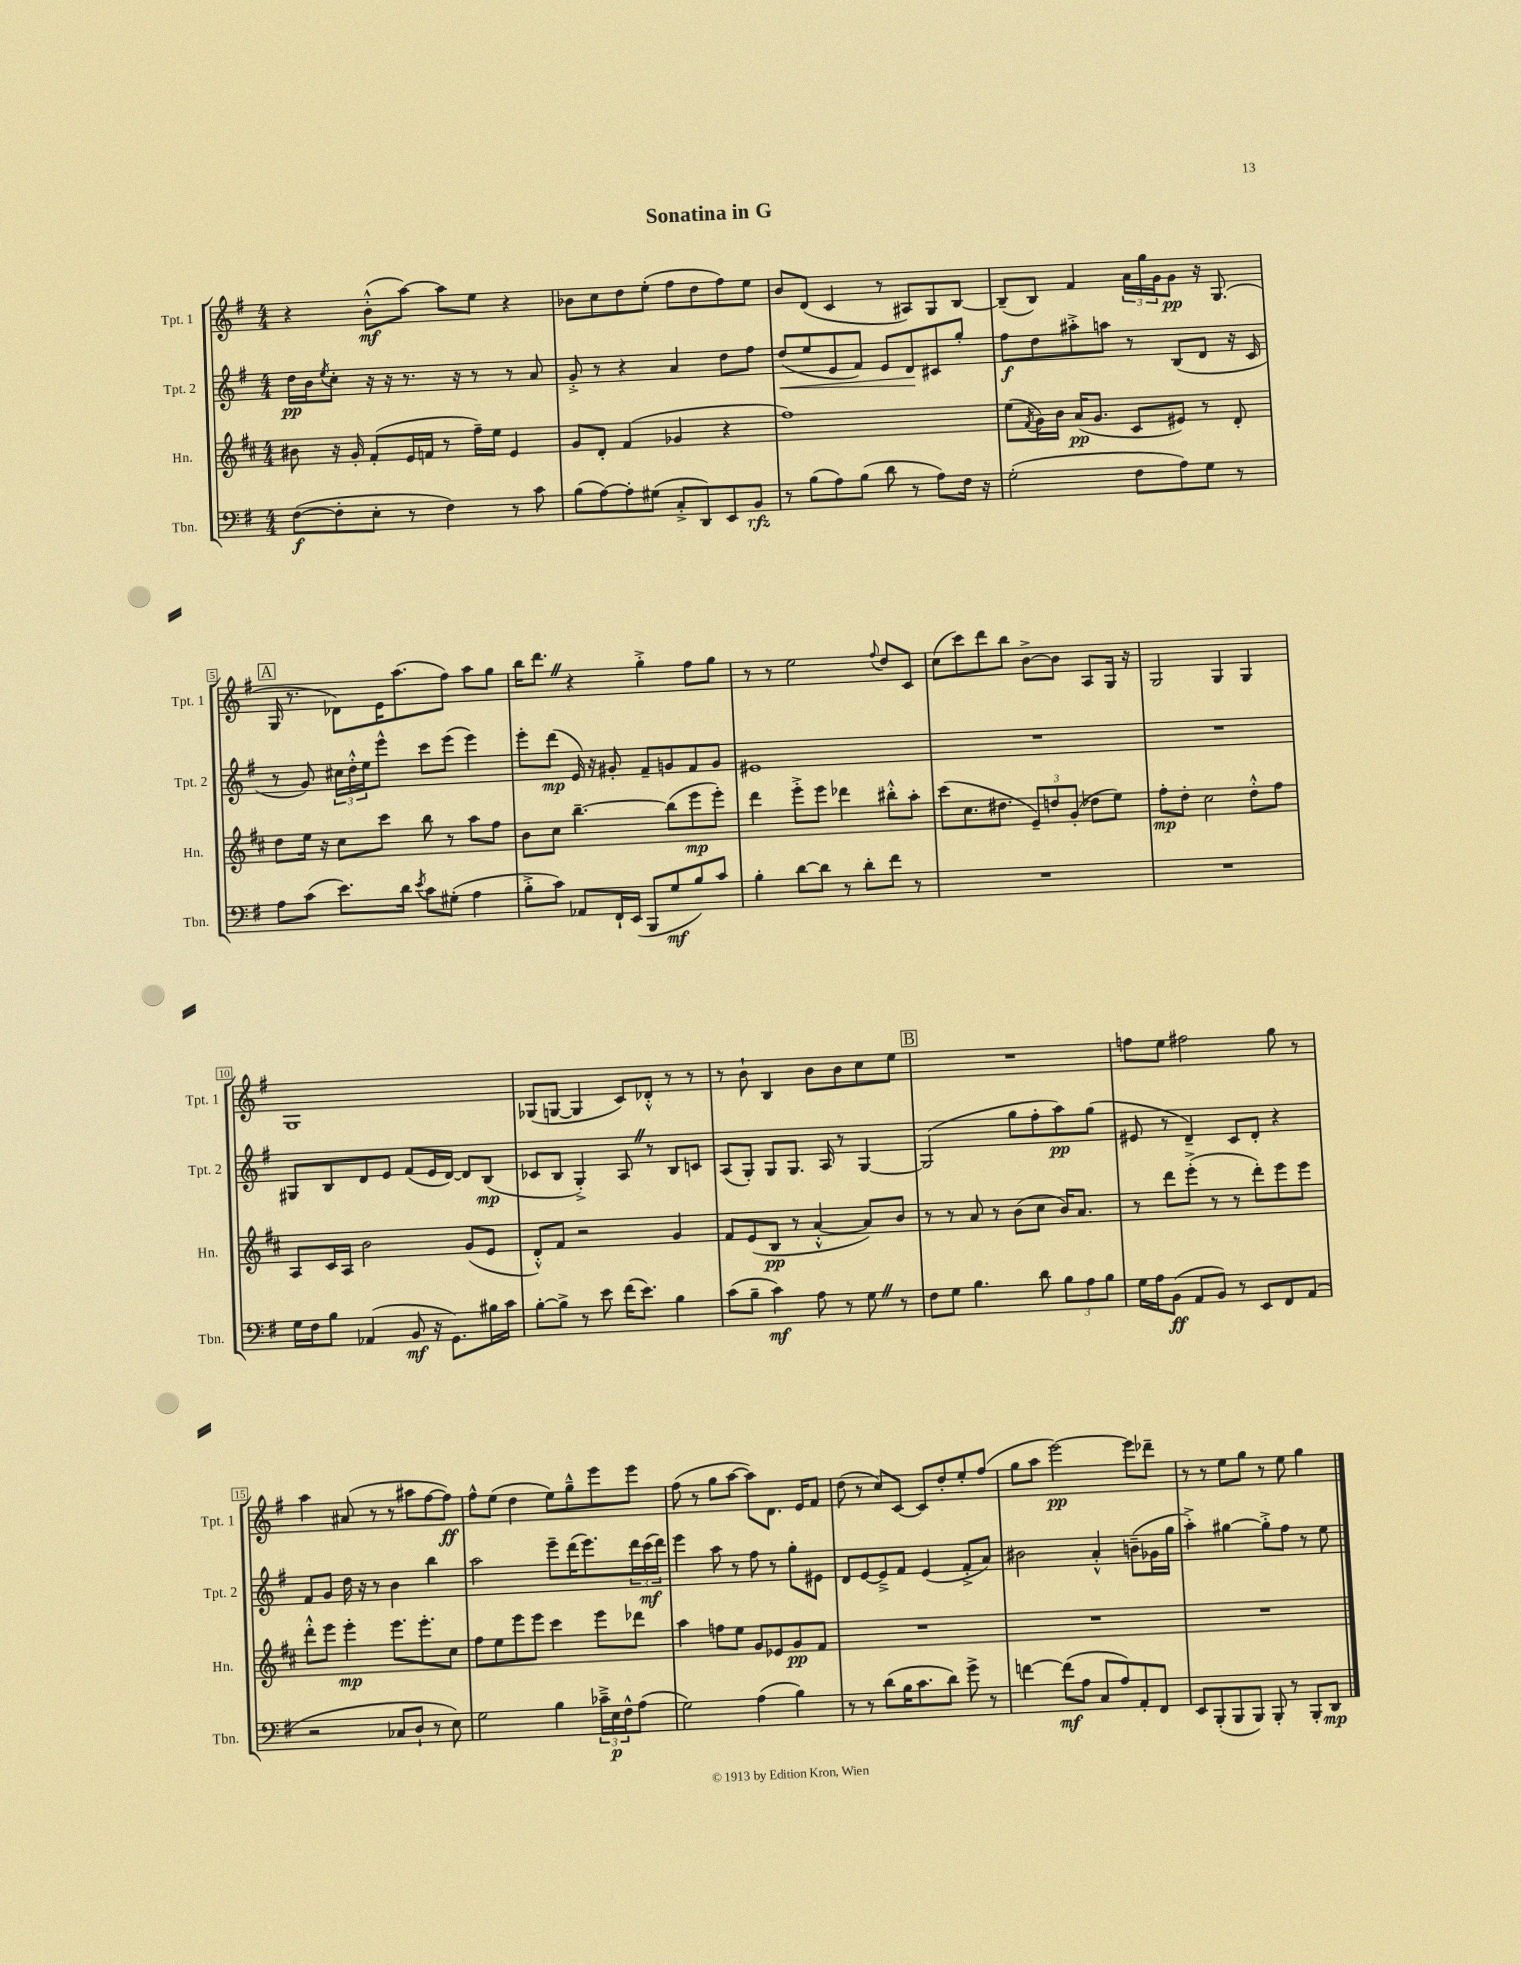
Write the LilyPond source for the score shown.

\header { title = "Sonatina in G" }
<<
\new StaffGroup <<
\new Staff = "s0" \with { instrumentName = "Tpt. 1" shortInstrumentName = "Tpt. 1" } {
    \clef treble \key g \major \numericTimeSignature \time 4/4
    r4 b'8-.-^\mf( a''8~) a''8 e''8 r4 |
    bes'8 c''8 d''8 e''8-.( fis''8 d''8 fis''8) e''8 |
    b'8 d'8( c'4 r8 ais8) g8 b8~ |
    b8--( b8) fis'4 \tuplet 3/2 { a'16 g''16 g'16 } g'8\pp r16 g8.( |
    \mark \markup { \box "A" } g16 r8. des'8) e'16 a''8.( fis''8) a''8 g''8 |
    b''16 d'''8. \once \override BreathingSign.text = \markup { \musicglyph "scripts.caesura.straight" } \breathe r4 g''4-.-> fis''8 g''8 |
    r8 r8 e''2 \appoggiatura { fis''8 } d''8 c'8 |
    c''8( c'''8) d'''8 b''8 b'8~-> b'8 a8 g16 r16 |
    g2 g4 g4 |
    g1 |
    ges8( g8~ g4 c'8) des'8-.-^ r8 r8 |
    r8 b'8-! b4 b'8 b'8 c''8 e''8 |
    \mark \markup { \box "B" } R1 |
    f''8 e''8 fis''2 g''8 r8 |
    a''4 ais'8( r8 r8 ais''8 fis''8~ fis''8\ff) |
    fis''8-^ e''8( d''4 e''8) g''8---^ e'''8 e'''8 |
    fis''8( r8 g''8 a''8~ a''8) d'8. e'16 fis'8 |
    d''8( r8 c''8) c'8~ c'8 d''8-. e''8-. fis''8( |
    g''8 a''8 e'''2~\pp) e'''8 des'''8-- |
    r8 r8 e''8 g''8 r8 e''8 g''4 \bar "|." |
}
\new Staff = "s1" \with { instrumentName = "Tpt. 2" shortInstrumentName = "Tpt. 2" } {
    \clef treble \key g \major \numericTimeSignature \time 4/4
    d''16\pp b'16 \acciaccatura { e''8 } c''8-. r16 r16 r8. r16 r8 r8 a'8 |
    g'8-.-> r8 r4 a'4 d''8 fis''8 |
    d''8\<( e''8 e'8 fis'8) e'8 d'8\! cis'8 g''8-. |
    fis''8\f d''8 ais''8-.-> a''8 r8 b8( d'8 r16 c'16 |
    \mark \markup { \box "A" } r8 g'8) \tuplet 3/2 { cis''16 d''16-.-^ e''16 } e'''8-^ c'''8 e'''8( e'''4) |
    e'''8-. d'''8\mp( e'16) r16 gis'8-. fis'8-- g'8 fis'8 g'8 |
    eis'1 |
    R1 |
    R1 |
    gis8 b8 d'8 e'8 fis'8( e'16 d'16~) d'8 b8\mp( |
    ces'8 b8 g4-.->) a8 \once \override BreathingSign.text = \markup { \musicglyph "scripts.caesura.straight" } \breathe r8 b8 c'8 |
    a8( g8-.) g8 g8. a16 r8 g4~ |
    \mark \markup { \box "B" } g2( g''8 fis''8-. a''8\pp) g''8( |
    eis'8 r8 d'4--) c'8 d'8-. r4 |
    fis'8 g'8 d''16 r16 r8 b'4 b''4 |
    a''2 e'''8-- d'''16( e'''8.) \tuplet 3/2 { d'''16 c'''16\mf( d'''16) } |
    e'''4 a''8 r8 fis''8 r8 g''8-. eis'8 |
    d'8 e'8~ e'8---> fis'8 e'4( fis'8-.-> a'8) |
    bis'2 a'4-.-^ b'8--( ges'16 g''16 |
    a''4-.->) gis''4~ gis''8-.-> fis''8 r8 e''8 \bar "|." |
}
\new Staff = "s2" \with { instrumentName = "Hn." shortInstrumentName = "Hn." } {
    \clef treble \key d \major \numericTimeSignature \time 4/4
    bis'8 r16 g'16-. fis'8-.( e'16 f'16 r8 fis''16--) e''16 e'4 |
    g'8 d'8-. fis'4( ges'4 r4 |
    fis''1) |
    e''8( \acciaccatura { fis'8 } g'16) b'16 a'16\pp( g'8. cis'8 eis'8) r8 d'8-. |
    \mark \markup { \box "A" } d''8 e''16 r16 cis''8 cis'''8 b''8 r8 a''8 fis''8 |
    b'8 cis''8 b''4.~-- b''8( e'''8\mp e'''8-.) |
    d'''4 e'''8-.-> e'''8 des'''4 bis''8-.-^ a''8-. |
    cis'''8( cis''8. dis''8. \tuplet 3/2 { e'8--) d''8 g'8-.( } des''8 e''8) |
    fis''8-.\mp d''8-. cis''2 d''8-.-^ fis''8 |
    a8 cis'16 a16 b'2 g'8( e'8 |
    d'8-.-^) fis'8 r2 g'4 |
    fis'8 e'8( b8\pp r8 a'4~-.-^ a'8) b'8 |
    \mark \markup { \box "B" } r8 r8 a'8 r8 b'8( cis''8 b'16) a'8. |
    r8 d'''8 e'''8-.->( r8 r8 d'''8-.) e'''8 e'''8 |
    d'''8-.-^ e'''8 e'''4-.\mp e'''8. e'''8.-. cis''8 |
    fis''8 e''8 e'''8 e'''8 cis'''4 e'''8 des'''8 |
    a''4 f''8 e''8 g'8 ees'8 g'8\pp fis'8 |
    R1 |
    R1 |
    R1 \bar "|." |
}
\new Staff = "s3" \with { instrumentName = "Tbn." shortInstrumentName = "Tbn." } {
    \clef bass \key g \major \numericTimeSignature \time 4/4
    fis8~\f( fis8-. e8-. r8 fis4) r8 c'8 |
    b8( a8~) a8-. gis8( c8-.-> d,8) e,8 b,8\rfz |
    r8 b8( a8) b8( d'8 r8 a8) fis16 r16 |
    g2-.( fis8 a8) g8 r8 |
    \mark \markup { \box "A" } a8 c'8( e'8.) d'16 \acciaccatura { e'8 } c'8 gis8-.( a4 |
    b8-.-> c'8) aes,8 fis,16-! e,16( b,,8 g8\mf b8) c'8 |
    b4-. d'8~ d'8 r8 d'8-. fis'8 r8 |
    R1 |
    R1 |
    g16 fis16 b8 aes,4( b,8\mf r16 g,8.) bis16 c'16 |
    b8~-. b8-> r8 e'8 fis'16( e'8.) b4 |
    c'8( b8-- c'4\mf) a8 r8 g8 \once \override BreathingSign.text = \markup { \musicglyph "scripts.caesura.straight" } \breathe r8 |
    \mark \markup { \box "B" } fis8 g8 b4. d'8 \tuplet 3/2 { b8 a8 b8 } |
    g16 a16 b,8\ff( a,8 b,8) r8 e,8 fis,8 a,8( |
    r2 ces8 d8-! r8 e8) |
    g2 b4 \tuplet 3/2 { ces'16---> e16\p fis16-^ } a8( |
    g2) a4( b4) |
    r8 r8 d'8( b16 c'8. d'8) g'8-> r8 |
    f'4~ f'8\mf( a8 c8 a8) a,8-. fis,8 |
    e,8 b,,8-.( b,,8 b,,8) b,,8-. r8 b,,8-. d,8\mp \bar "|." |
}
>>
>>
\layout { \context { \Score \override BarNumber.stencil = #(make-stencil-boxer 0.1 0.3 ly:text-interface::print) } }
